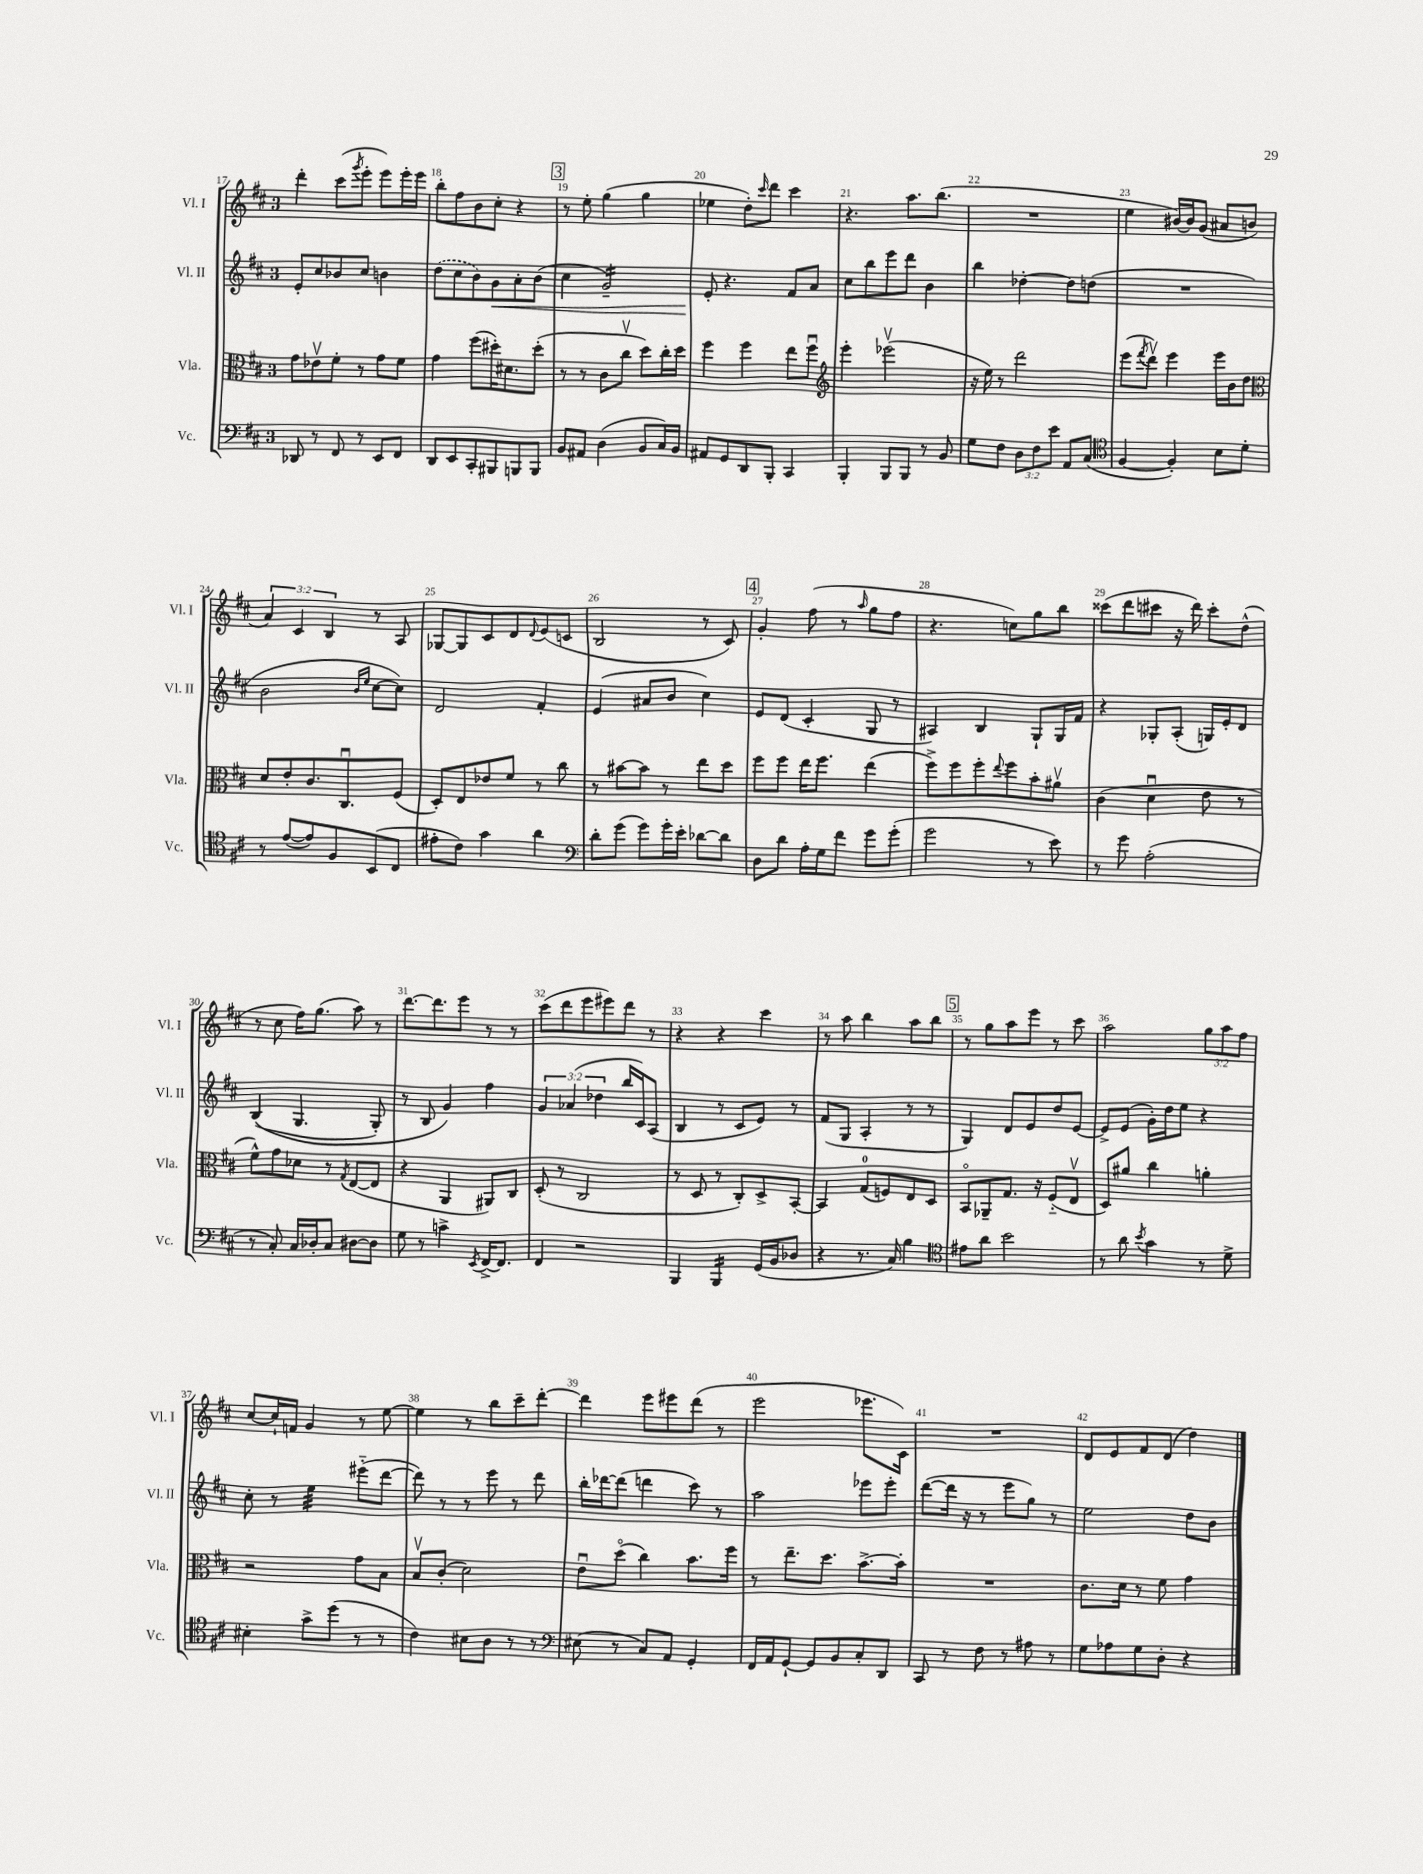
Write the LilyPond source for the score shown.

<<
\new StaffGroup <<
\new Staff = "s0" \with { instrumentName = "Vl. I" shortInstrumentName = "Vl. I" } {
    \clef treble \key d \major \once \override Staff.TimeSignature.style = #'single-digit \time 3/4 \override Staff.TupletNumber.text = #tuplet-number::calc-fraction-text
    d'''4-. cis'''8( \acciaccatura { g'''8 } e'''8-. e'''8) e'''16-. e'''16 |
    b''8-. fis''8 b'8 cis''8-. r4 |
    \mark \markup { \box "3" } r8 e''8-. g''4( g''4 |
    ees''4 d''8-.) \grace { cis'''16 } d'''8 cis'''4 |
    r4. a''8. b''8.( |
    R2. |
    e''4 bis'16~) bis'16 g'8( ais'8 b'8 |
    \tuplet 3/2 { a'4) cis'4 b4 } r8 a8 |
    ges8~ ges8 cis'8 d'8 \appoggiatura { d'8 } e'8( c'8 |
    b2 r8 cis'8) |
    \mark \markup { \box "4" } g'4-. fis''8( r8 \grace { a''16 } g''8 fis''8 |
    r4. c''8) g''8 b''8 |
    cisis'''8( d'''8 cis'''8 r16 d'''16) cis'''8-. d''8-^( |
    r8 cis''8 fis''16) g''8.( a''8) r8 |
    d'''8.~ d'''8. e'''8 r8 r8 |
    cis'''8( d'''8 e'''8 eis'''8) d'''8 r8 |
    r4 r4 cis'''4 |
    r8 a''8 b''4 a''8 b''8 |
    \mark \markup { \box "5" } r8 g''8 a''8 e'''8 r8 cis'''8 |
    a''2 \tuplet 3/2 { g''8 a''8 fis''8 } |
    cis''8~ cis''16-! f'16 g'4 r8 e''8~ |
    e''4 r8 b''8 cis'''8-- d'''8~-. |
    d'''4 e'''8 eis'''8 d'''8( r8 |
    e'''2 ees'''8. cis'16) |
    R2. |
    d'8 e'8 fis'8 d'8( d''4) \bar "|." |
}
\new Staff = "s1" \with { instrumentName = "Vl. II" shortInstrumentName = "Vl. II" } {
    \clef treble \key d \major \once \override Staff.TimeSignature.style = #'single-digit \time 3/4 \override Staff.TupletNumber.text = #tuplet-number::calc-fraction-text
    e'8-. cis''8 bes'8 cis''8 b'4 |
    \once \slurDashed d''8( cis''8 b'8) g'8\< a'8-. b'8( |
    \mark \markup { \box "3" } cis''4 g'2:16--) |
    e'8-.\! r4. fis'8 a'8 |
    cis''8 b''8 e'''8 d'''8 b'4 |
    b''4 des''4~-. des''8 d''8( |
    R2. |
    b'2 \grace { b'16 e''16 } cis''8~ cis''8) |
    d'2 fis'4-. |
    e'4( ais'8 b'8 cis''4) |
    \mark \markup { \box "4" } e'8 d'8( cis'4-. g8 r8 |
    ais4) b4 g8-! g16 fis'16 |
    r4 ges8-. a8-.( g16) e'16-. d'8 |
    b4(\( g4. g8-.) |
    r8 b8 g'4\) fis''4 |
    \tuplet 3/2 { g'4 aes'4( des''4 } b''16 cis'16) a8( |
    b4 r8 cis'8 e'8) r8 |
    fis'8( g8 a4-. r8 r8 |
    \mark \markup { \box "5" } g4) d'8 e'8 d''8 e'8~ |
    e'8-> e'8( g'16-.) d''16 e''8 r4 |
    cis''8-. r8 e''4:32 eis'''8-_( d'''8~ |
    d'''8) r8 r8 e'''8 r8 d'''8 |
    b''16-. des'''16~ des'''8( d'''4 cis'''8) r8 |
    a''2 ees'''8 ees'''8-. |
    d'''8~( d'''16 r16 r8 e'''8 g''8) r8 |
    e''2 d''8 b'8 \bar "|." |
}
\new Staff = "s2" \with { instrumentName = "Vla." shortInstrumentName = "Vla." } {
    \clef alto \key d \major \once \override Staff.TimeSignature.style = #'single-digit \time 3/4
    g'8 ees'8\upbow fis'8-. r8 g'8 fis'8 |
    g'4 fis''8( dis''16-.) dis'8. dis''8-.( |
    \mark \markup { \box "3" } r8 r8 cis'8 cis''8\upbow d''8) cis''16-. d''16 |
    fis''4 fis''4 e''8 fis''8\downbow |
    \clef treble e'''4-. ees'''2\upbow( |
    r16 e''16) r8 d'''2 |
    e'''8( \acciaccatura { fis'''8 } d'''8\upbow) e'''4 e'''16 b'16 d''8 |
    \clef alto d'8 e'8-. cis'8. cis8.\downbow fis8( |
    d8-.) e8 ees'8 fis'8 r8 cis''8 |
    r8 bis'8~ bis'8 r8 e''8 d''8 |
    \mark \markup { \box "4" } fis''8 fis''8 e''16 fis''8. e''4( |
    fis''8->) fis''8 fis''8-. \appoggiatura { e''8 } fis''8 b'8-. ais'8\upbow |
    cis'4( d'4\downbow e'8 r8 |
    fis'8-^) g'8 des'8 r8 \acciaccatura { g8 } e8~( e8 |
    r4 a,4 ais,8) cis8 |
    d8-.( r8 cis2 |
    r8 d8 r8 cis8-.) d8-> b,8~-. |
    b,4 g8-0( f8) e8 d8 |
    \mark \markup { \box "5" } b,8\flageolet aes,8-- g8. r16 fis8-_( e8\upbow |
    d8) ais'8 cis''4 a'4-. |
    r2 g'8 b8 |
    b8\upbow cis'8-.( d'2) |
    e'8\downbow d''8\flageolet( cis''4) b'8. fis''16 |
    r8 e''8.-- d''8. b'8.~-> b'16-. |
    R2. |
    cis'8. d'16 r8 fis'8 g'4 \bar "|." |
}
\new Staff = "s3" \with { instrumentName = "Vc." shortInstrumentName = "Vc." } {
    \clef bass \key d \major \once \override Staff.TimeSignature.style = #'single-digit \time 3/4 \override Staff.TupletNumber.text = #tuplet-number::calc-fraction-text
    des,8 r8 fis,8 r8 e,8 fis,8 |
    d,8 e,8 cis,8-. bis,,8 b,,8 b,,8 |
    \mark \markup { \box "3" } b,8 ais,8 d4( b,8 cis16) b,16 |
    ais,8 g,8 d,8 b,,8-. cis,4 |
    b,,4-. b,,8 b,,8 r8 b,8 |
    g8 fis8 \tuplet 3/2 { d8 fis8 e'8 } a,8 cis8( |
    \clef tenor fis4~ fis4-.) b8 d'8-. |
    r8 e'8~( e'8) fis8 b,8( cis8 |
    eis'8-. cis'8) g'4 a'4 |
    \clef bass d'8-. g'8( g'8) g'16-. e'16-. des'8~ des'8 |
    \mark \markup { \box "4" } d8 d'8 a16-. g16 fis'8 g'8 g'8-.( |
    g'2 r8 e'8) |
    r8 g'8 a2-.( |
    r8 cis8-.) cis16 des16-. cis8 dis8~ dis8 |
    g8 r8 c'4-> \acciaccatura { e,8 } fis,16~-> fis,8. |
    fis,4 r2 |
    b,,4 b,,4:16 g,16( b,16 des8 |
    r4 r8. cis16) b4 |
    \mark \markup { \box "5" } \clef tenor eis'8 a'8 b'2 |
    r8 a'8 \acciaccatura { b'8 } g'4 r8 d'8-> |
    bis4-. g'8-> d''8( r8 r8 |
    cis'4) bis8 a8 r8 r8 |
    \clef bass eis8( r8 cis8) a,8 g,4-. |
    fis,16 a,16 g,8~-! g,8 b,8 cis8-. d,8 |
    cis,8 r8 fis8 r8 ais8 r8 |
    g8 aes8 g8 d8-. r4 \bar "|." |
}
>>
>>
\layout { \context { \Score currentBarNumber = #17 \override BarNumber.break-visibility = ##(#f #t #t) barNumberVisibility = #all-bar-numbers-visible } }
